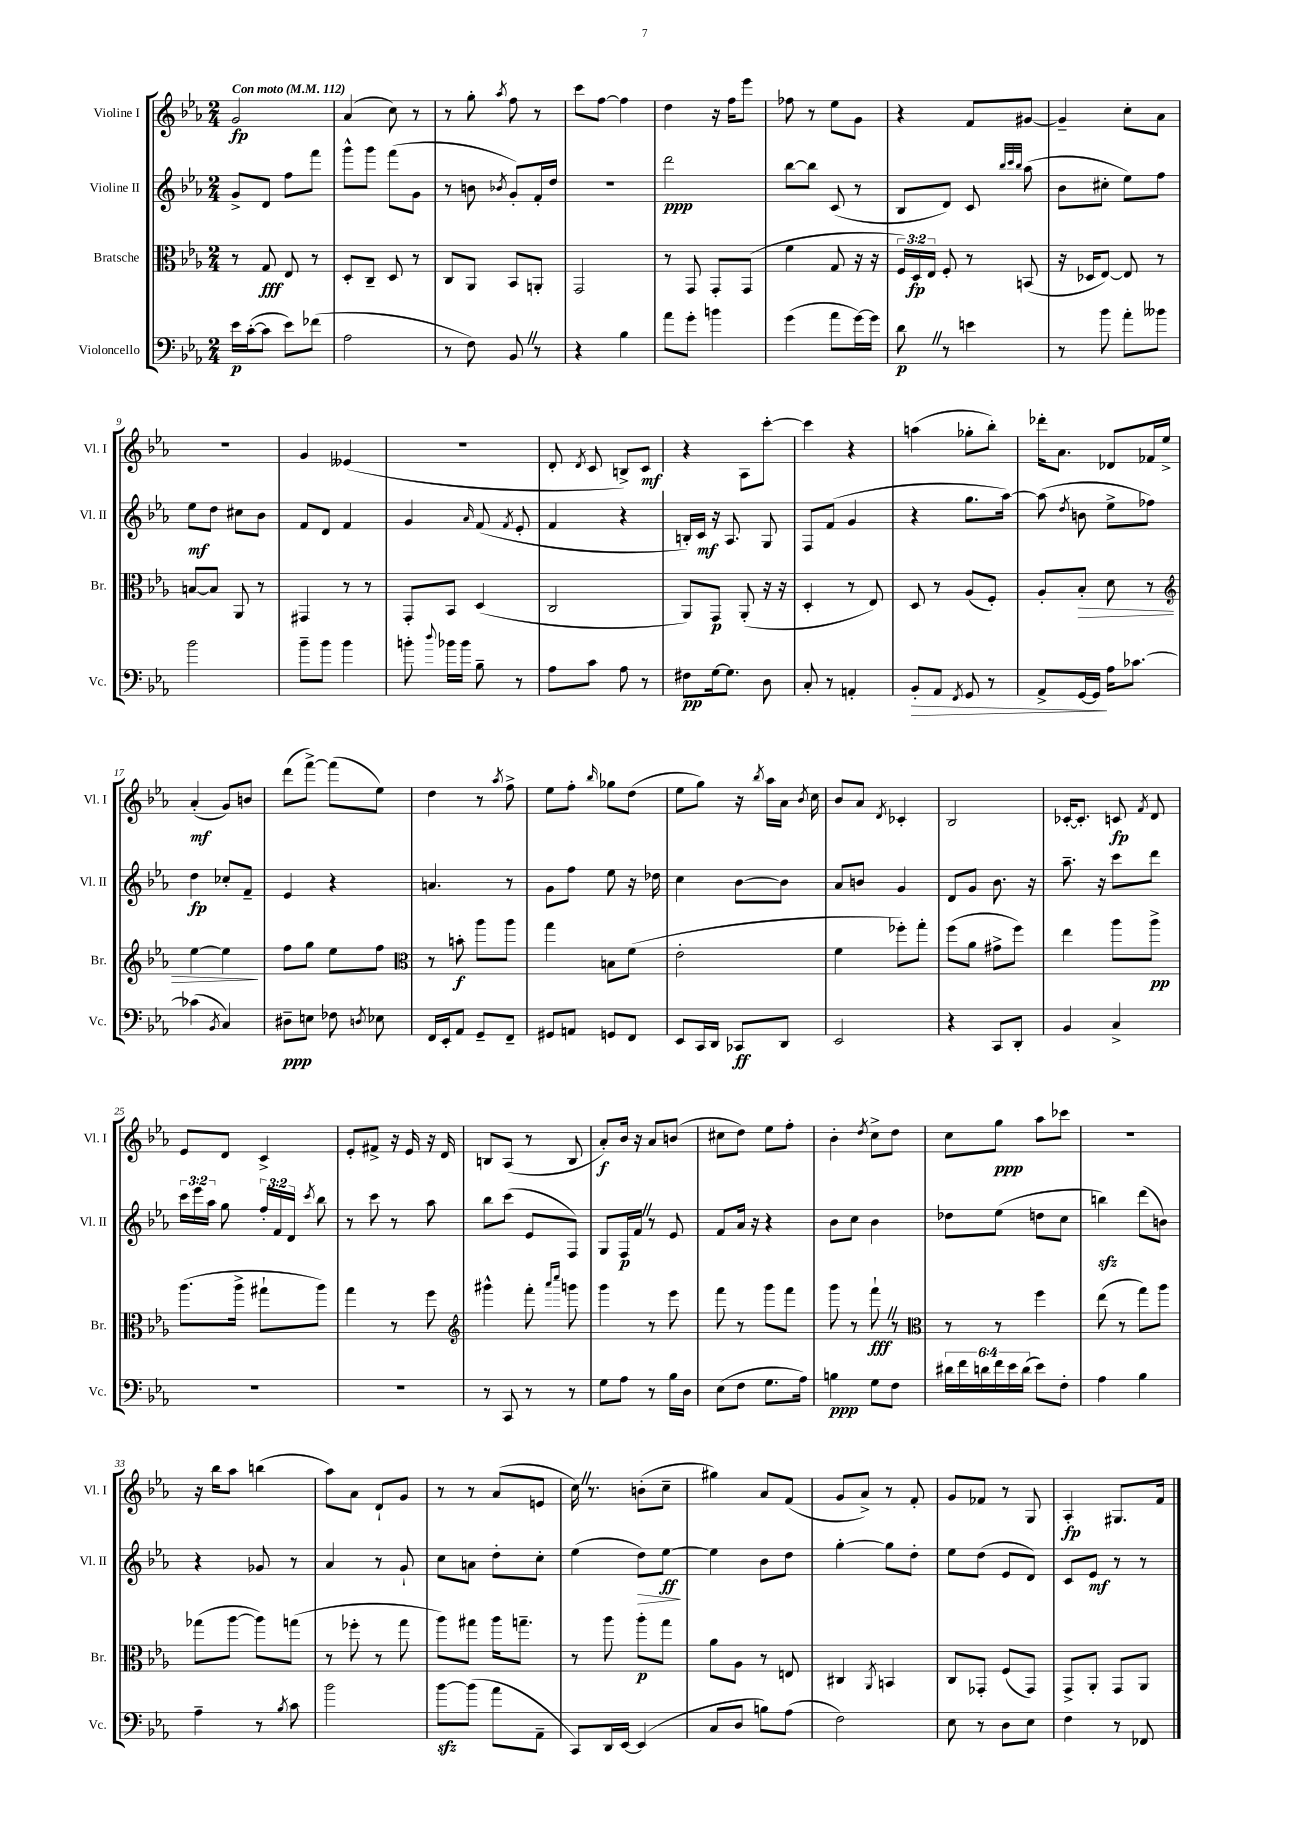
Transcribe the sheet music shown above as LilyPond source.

<<
\new StaffGroup <<
\new Staff = "s0" \with { instrumentName = "Violine I" shortInstrumentName = "Vl. I" } {
    \clef treble \key ees \major \numericTimeSignature \time 2/4 \tempo "Con moto" 4 = 112
    \autoBeamOff g'2\fp |
    aes'4( c''8) r8 |
    r8 g''8-. \acciaccatura { aes''8 } f''8 r8 |
    c'''8[ f''8]~ f''4 |
    d''4 r16 f''16[ ees'''8] |
    fes''8 r8 ees''8[ g'8] |
    r4 f'8[ gis'8]~ |
    gis'4-- c''8[-. aes'8] |
    r2 |
    g'4 eeses'4( |
    r2 |
    d'8-. \acciaccatura { d'8 } c'8 b8[->) c'8]\mf |
    r4 aes8[ c'''8]~-. |
    c'''4 r4 |
    a''4( ges''8[-. bes''8]-.) |
    des'''16[-. aes'8.] des'8[ fes'16 ees''16]-> |
    aes'4-.\mf( g'8[) b'8] |
    d'''8[( f'''8]~->) f'''8[( ees''8]) |
    d''4 r8 \acciaccatura { aes''8 } f''8-> |
    ees''8[ f''8]-. \grace { bes''16 } ges''8[ d''8]( |
    ees''8[ g''8]) r16 \acciaccatura { bes''8 } aes''16[ aes'16] \acciaccatura { bes'8 } c''16 |
    bes'8[ aes'8] \acciaccatura { d'8 } ces'4-. |
    bes2 |
    ces'16[~-. ces'8.]-. c'8\fp \acciaccatura { f'8 } d'8 |
    ees'8[ d'8] c'4-> |
    ees'8[-. fis'8]-> r16 ees'16 r16 d'16 |
    b8[ aes8]( r8 b8 |
    aes'8[-.\f) bes'16] r16 aes'8[ b'8]( |
    cis''8[ d''8]) ees''8[ f''8]-. |
    bes'4-. \acciaccatura { d''8 } c''8[-> d''8] |
    c''8[ g''8]\ppp aes''8[ ces'''8] |
    r2 |
    r16 bes''16[ aes''8] b''4( |
    aes''8[) aes'8] d'8[-! g'8] |
    r8 r8 aes'8[( e'8] |
    c''16) \once \override BreathingSign.text = \markup { \musicglyph "scripts.caesura.straight" } \breathe r8. b'8[-.( c''8]-- |
    gis''4) aes'8[ f'8]( |
    g'8[ aes'8]->) r8 f'8-. |
    g'8[ fes'8] r8 g8 |
    aes4-.\fp gis8.[ f'16] \bar "|." |
}
\new Staff = "s1" \with { instrumentName = "Violine II" shortInstrumentName = "Vl. II" } {
    \clef treble \key ees \major \numericTimeSignature \time 2/4 \override Staff.TupletNumber.text = #tuplet-number::calc-fraction-text
    \autoBeamOff g'8[-> d'8] f''8[ f'''8] |
    g'''8[-^ g'''8] f'''8[( g'8] |
    r8 b'8 \acciaccatura { bes'8 } g'8[-.) f'16-. d''16] |
    R2 |
    d'''2\ppp |
    bes''8[~ bes''8] c'8( r8 |
    bes8[ d'8]) c'8 \grace { bes''32[ c'''32 bes''32] } aes''8( |
    bes'8[ cis''8]-. ees''8[) f''8] |
    ees''8[\mf d''8] cis''8[ bes'8] |
    f'8[ d'8] f'4 |
    g'4 \grace { aes'16 } f'8( \acciaccatura { f'8 } ees'8-. |
    f'4 r4 |
    b16[-.) c'16]\mf r16 aes8. g8 |
    f8[ f'8]( g'4 |
    r4 g''8.[ aes''16]~) |
    aes''8( \acciaccatura { d''8 } b'8 ees''8[-> fes''8]) |
    d''4\fp ces''8[-. f'8]-- |
    ees'4 r4 |
    a'4. r8 |
    g'8[ f''8] ees''8 r16 des''16 |
    c''4 bes'8[~ bes'8] |
    aes'8[ b'8] g'4 |
    d'8[ g'8] bes'8. r16 |
    aes''8.-- r16 c'''8[ d'''8] |
    \tuplet 3/2 { c'''16[ ees'''16 aes''16] } g''8 \tuplet 3/2 { f''16[-. f'16 d'16] } \acciaccatura { c'''8 } bes''8 |
    r8 c'''8 r8 aes''8 |
    bes''8[ c'''8]( ees'8[ f8]) |
    g8[ f16\p f'16] \once \override BreathingSign.text = \markup { \musicglyph "scripts.caesura.straight" } \breathe r8 ees'8 |
    f'8[ aes'16] r16 r4 |
    bes'8[ c''8] bes'4 |
    des''8[ ees''8]( d''8[ c''8] |
    b''4\sfz) d'''8[( b'8]) |
    r4 ges'8 r8 |
    aes'4 r8 g'8-! |
    c''8[ a'8] d''8[-. c''8]-. |
    ees''4( d''8[\>) ees''8]~\ff\! |
    ees''4 bes'8[ d''8] |
    g''4~-. g''8[ d''8]-. |
    ees''8[ d''8]( ees'8[ d'8]) |
    c'8[ ees'8]\mf r8 r8 \bar "|." |
}
\new Staff = "s2" \with { instrumentName = "Bratsche" shortInstrumentName = "Br." } {
    \clef alto \key ees \major \numericTimeSignature \time 2/4 \override Staff.TupletNumber.text = #tuplet-number::calc-fraction-text
    \autoBeamOff r8 g8\fff ees8 r8 |
    d8[-. c8]-- d8 r8 |
    c8[ aes,8] bes,8[ a,8]-. |
    g,2 |
    r8 g,8 g,8[-. g,8]( |
    f'4 g8 r16 r16 |
    \tuplet 3/2 { f16[) d16\fp ees16] } f8-. r8 b,8( |
    r16 des16[ ees8]~) ees8 r8 |
    b8[~ b8] aes,8 r8 |
    gis,4 r8 r8 |
    g,8[-. bes,8] d4( |
    c2 |
    aes,8[) g,8]\p aes,8-.( r16 r16 |
    d4-. r8 ees8) |
    d8 r8 aes8[( f8]-.) |
    aes8[-. bes8]-.\> d'8 r8 |
    \clef treble ees''4~ ees''4\! |
    f''8[ g''8] ees''8[ f''8] |
    \clef alto r8 b'8-.\f aes''8[ aes''8] |
    g''4 b8[ f'8]( |
    ees'2-. |
    f'4 fes''8[-.) g''8]-. |
    f''8[( aes'8] gis'8[-> f''8]) |
    ees''4 aes''8[ aes''8]->\pp |
    aes''8.[( aes''16]-> gis''8[-! aes''8]) |
    g''4 r8 f''8 |
    \clef treble gis'''4-^ f'''8-. \grace { aes'''16[ c''''16] } g'''8 |
    g'''4 r8 ees'''8 |
    f'''8 r8 g'''8[ f'''8] |
    g'''8 r8 f'''8-!\fff \once \override BreathingSign.text = \markup { \musicglyph "scripts.caesura.straight" } \breathe r8 |
    \clef alto r8 r8 f''4 |
    ees''8( r8 g''8[) aes''8] |
    ges''8[( aes''8]~ aes''8[) g''8]( |
    r8 fes''8-. r8 g''8 |
    aes''8[) gis''8] aes''16[ g''8.]-- |
    r8 aes''8 aes''8[-.\p g''8] |
    aes'8[ aes8] r8 e8 |
    cis4 \acciaccatura { aes,8 } b,4 |
    c8[ ges,8]-. f8[( ges,8]) |
    g,8[-> aes,8]-. g,8[ aes,8] \bar "|." |
}
\new Staff = "s3" \with { instrumentName = "Violoncello" shortInstrumentName = "Vc." } {
    \clef bass \key ees \major \numericTimeSignature \time 2/4 \override Staff.TupletNumber.text = #tuplet-number::calc-fraction-text
    \autoBeamOff ees'16[\p c'16~-.( c'8] ees'8[) fes'8]( |
    aes2 |
    r8 f8) bes,8 \once \override BreathingSign.text = \markup { \musicglyph "scripts.caesura.straight" } \breathe r8 |
    r4 bes4 |
    aes'8[ g'8]-. b'4 |
    g'4( aes'8[ g'16~) g'16] |
    d'8\p \once \override BreathingSign.text = \markup { \musicglyph "scripts.caesura.straight" } \breathe r8 e'4 |
    r8 bes'8 aes'8[-. beses'8] |
    bes'2 |
    bes'8[-- bes'8] bes'4 |
    b'8-. \appoggiatura { d''8 } bes'16[ bes'16] bes8-- r8 |
    aes8[ c'8] aes8 r8 |
    fis8[\pp g16~ g8.] d8 |
    c8-. r8 a,4-. |
    bes,8[-.\> aes,8] \acciaccatura { f,8 } g,8 r8 |
    aes,8[-> g,16~ g,16]\! aes16[ ces'8.]~ |
    ces'4( \acciaccatura { bes,8 } c4) |
    dis8[--\ppp e8] fes8 \acciaccatura { d8 } ees8 |
    f,16[ ees,16-. aes,8] g,8[-- f,8]-- |
    gis,8[ a,8] g,8[ f,8] |
    ees,8[ c,16 d,16] ces,8[\ff d,8] |
    ees,2 |
    r4 c,8[ d,8]-. |
    bes,4 c4-> |
    R2 |
    R2 |
    r8 c,8 r8 r8 |
    g8[ aes8] r8 bes16[ d16] |
    ees8[( f8] g8.[ aes16]) |
    b4\ppp g8[ f8] |
    \tuplet 6/4 { dis'16[ f'16 d'16 f'16 ees'16 d'16]( } ees'8[) f8]-. |
    aes4 bes4 |
    aes4-- r8 \acciaccatura { bes8 } c'8 |
    bes'2 |
    bes'8[~\sfz bes'8]( aes'8[ aes,8]-- |
    c,8[) d,16 ees,16]~ ees,4( |
    c8[ d8] b8[) aes8]( |
    f2) |
    ees8 r8 d8[ ees8] |
    f4 r8 fes,8 \bar "|." |
}
>>
>>
